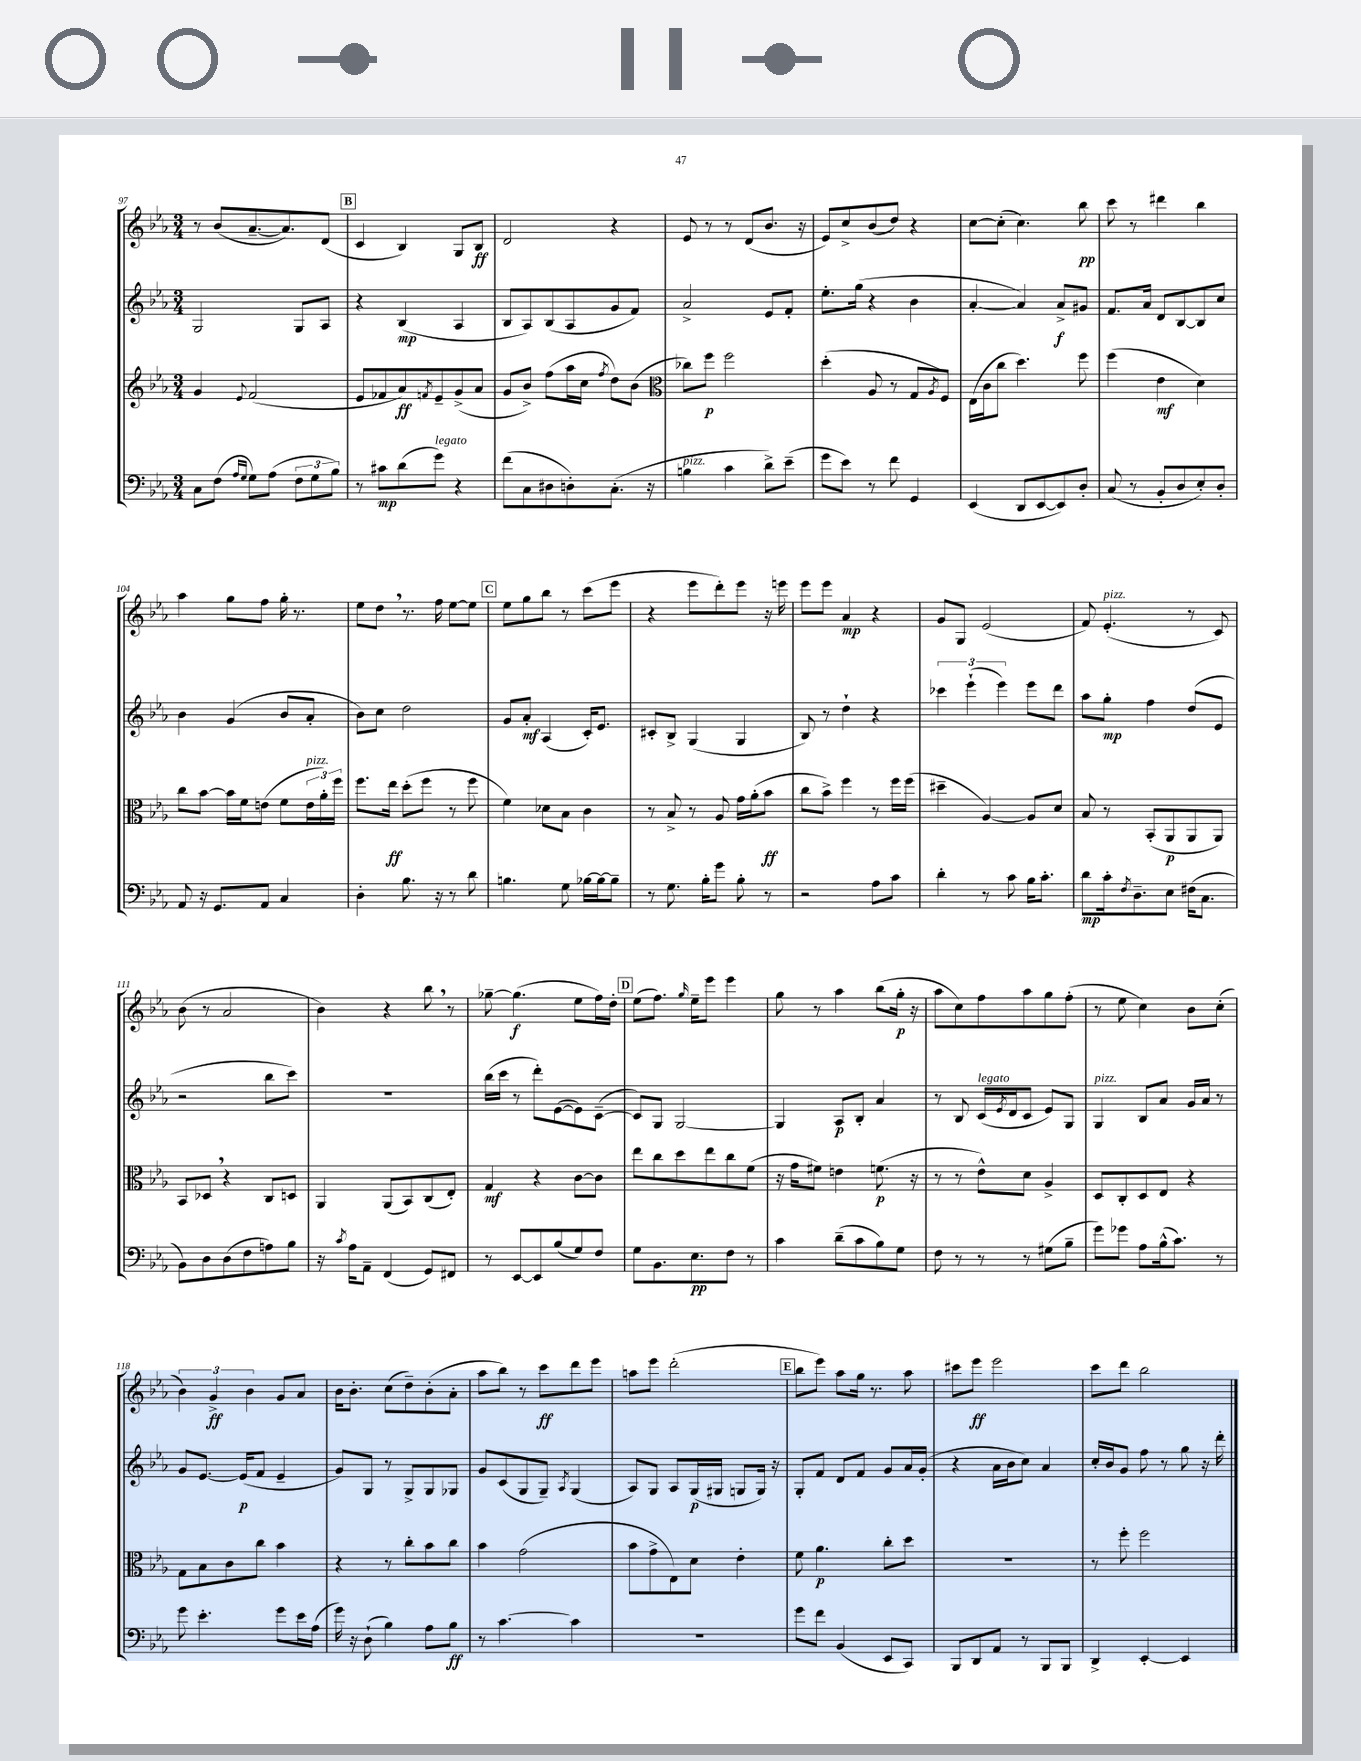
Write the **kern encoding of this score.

**kern	**kern	**kern	**kern
*staff4	*staff3	*staff2	*staff1
*clefF4	*clefG2	*clefG2	*clefG2
*k[b-e-a-]	*k[b-e-a-]	*k[b-e-a-]	*k[b-e-a-]
*M3/4	*M3/4	*M3/4	*M3/4
8C	4g	2G	8r
(8F	.	.	(8b-
16qqA-	.	.	.
16qqG	8qqe-	.	.
8G)	(2f	.	[8.a-~
(8A-	.	.	.
.	.	.	8.a-])
12F	.	8G	.
12G	.	.	.
.	.	8A-	(8d
12B-)	.	.	.
=	=	=	=
8r	8e-	4r	4c
8c#	8f-	.	.
(8d	8a-)	(4B-	4B-)
.	8qf	.	.
8g)	8e-~	.	.
4r	(8g^	4A-	8G
.	8a-	.	8B-
=	=	=	=
(8f	8g	8B-	2d
8C	8b-^)	8A-)	.
8D#	(8ff	(8B-	.
8D')	16aa-	8A-	.
.	16cc	.	.
.	8qff	.	.
(8.C'	8dd)	8g	4r
.	(8b-	8f)	.
16r	.	.	.
=	=	=	=
*	*clefC3	*	*
4B	8cc-)	2a-^	8e-
.	8ff	.	8r
4c	2ff	.	8r
.	.	.	(8d
8d^)	.	8e-	8.b-
(8e-~	.	8f'	.
.	.	.	16r
=	=	=	=
8g	(4dd'	8.ee-'	8e-)
8e-)	.	.	8cc^
.	.	(16gg	.
8r	8A-	4r	(8b-
8f	8r	.	8dd)
4GG	8G	4b-	4r
.	8qA-	.	.
.	8F)	.	.
=	=	=	=
(4EE-	(16E-	[4a-'	[8cc
.	16c	.	.
.	8cc	.	(8cc']
8DD	4.dd)	4a-])	4.cc)
[8EE-	.	.	.
8EE-])	.	8a-^	.
8D'	8ff	8g#	8bb-
=	=	=	=
(8C	(4ff	8.f	8ccc
8r	.	.	8r
.	.	16a-	.
8BB-'	4e-	8d	4ddd#
8D	.	[8B-	.
8E-')	4d)	8B-]	4bb-
8D'	.	8cc	.
=	=	=	=
8AA-	8cc	4b-	4aa-
16r	[8b-	.	.
8.GG	.	.	.
.	16b-]	(4g	8gg
.	16f	.	.
8AA-	(8e	.	8ff
4C	8f	8b-	16gg'
.	.	.	8.r
.	24e	8a-'	.
.	24a-')	.	.
.	24ff	.	.
=	=	=	=
4D'	8.ff	8b-)	8ee-
.	.	8cc	8dd
.	16ee-	.	.
8.B-	(8dd'	2dd	8.r
.	8ff	.	.
16r	.	.	16ff
8r	8r	.	[8ee-
8d	8ff	.	8ee-]
=	=	=	=
4.B	4f)	8g	8ee-
.	.	8a-'	8gg
.	8d-	(4A-	8bb-
8G	8B-	.	8r
[16B-	4c	16c')	(8ccc
16B-_	.	8.e-	.
8B-~]	.	.	8eee-
=	=	=	=
8r	8r	8c#'	4r
8.G	8B-^	8B-^	.
.	8r	(4G	8eee-
16B-'	.	.	.
8g	8A-	.	8ddd')
8B-'	16g	4G	8eee-
.	(16a-'	.	.
8r	8b-	.	16r
.	.	.	16eee
=	=	=	=
2r	8cc	8B-)	8eee-
.	8b-^)	8r	8eee-
.	4ff	4dd`	4a-
8A-	8r	4r	4r
8c	16ff	.	.
.	(16ff	.	.
=	=	=	=
4d'	4dd#~	6ccc-	8g
.	.	.	8G
.	.	(6eee-`	.
8r	[4A-)	.	(2e-
.	.	6eee-)	.
8c	.	.	.
16B-	8A-]	8eee-	.
8.c'	.	.	.
.	8d	8ddd	.
=	=	=	=
8d	8B-	8aa-	8f)
16c'	8r	8gg'	(4.e-'
8qF	.	.	.
8.D~	.	.	.
.	(8BB-'	4ff	.
8E-	8AA-	.	.
(16F#	8AA-	(8dd	8r
8.C	.	.	.
.	8AA-)	8e-	8c)
=	=	=	=
8BB-)	8BB-	2r	(8b-
8D	8D-	.	8r
(8D	4r	.	2a-
8F	.	.	.
8A)	8C	8bb-	.
8B-	8D	8ccc)	.
=	=	=	=
16r	4AA-	2.r	4b-)
8qc	.	.	.
16A-	.	.	.
8AA-~	.	.	.
(4FF	(8AA-	.	4r
.	8BB-)	.	.
8GG)	(8C	.	8bb-
8FF#	8E-')	.	8r
=	=	=	=
8r	4G	(16bb-	[8gg-~
.	.	16ccc	.
[8EE-	.	8r	(4.gg-]
8EE-]	4r	8ddd')	.
(8B-	.	([8e-	.
8G)	[8c	8e-])	8ee-
8F	8c]	([8c~	16ff)
.	.	.	16dd'
=	=	=	=
8G	8ee-	8c])	(8ee-
8.BB-	8cc	8G	8.ff)
.	8dd	[2G	.
.	.	.	16qqgg
8.E-	.	.	16ee-~
.	8ee-	.	8eee-
8F	8cc	.	4eee-
8r	(8f	.	.
=	=	=	=
4c	16r	4G]	8gg
.	16g	.	.
.	8f#)	.	8r
(8d~	4e	8A-	4aa-
8c	.	8B-'	.
8B-)	(8.f	4a-	(8bb-
8G	.	.	16gg'
.	16r	.	16r
=	=	=	=
8F	8r	8r	8aa-
8r	8r	8B-	8cc)
8r	8e-^^)	(16c	8ff
.	.	8qe-	.
.	.	16d	.
8r	8d	8c	8aa-
(8G#	4A-^	8e-)	8gg
8B-~	.	8G	(8ff'
=	=	=	=
8g)	8D	4G	8r
8g-	8C'	.	8ee-
8A-	8D	8B-	4cc)
(16B-^^	8E-	8a-	.
8.c)	.	.	.
.	4r	16g	8b-
.	.	16a-	.
8r	.	8r	(8cc'
=	=	=	=
8g	8G	8g	6b-)
4.e-'	8B-	[8.e-	.
.	.	.	6g^
.	8c	.	.
.	.	(16e-]	.
.	.	.	6b-
.	8cc	8f	.
8g	4b-	4e-~	8g
16e-	.	.	8a-
(16A-	.	.	.
=	=	=	=
16g)	4r	8g)	16b-
16r	.	.	8.b-'
(8D`	.	8G	.
4B-)	8r	8r	(8cc
.	8cc'	8G^	8dd~)
8A-	8b-	8G	(8b-'
8B-	8cc	8G-	8a-'
=	=	=	=
8r	4b-	8g	8aa-
[4.c	.	(8c	8bb-)
.	(2g	8G	8r
.	.	8G~)	8ccc
.	.	8qA-	.
4c]	.	(4G	8ddd
.	.	.	8eee-
=	=	=	=
2.r	8b-	8A-)	8aa
.	8g^	8G	8eee-
.	8E-)	8A-	(2ddd'
.	8d	(16G	.
.	.	16G#	.
.	4e-'	8G	.
.	.	16G)	.
.	.	16r	.
=	=	=	=
8g	8f	8G'	8bb-
8f	4.a-	8f	8eee-)
(4BB-	.	8d	8aa-
.	.	8f	16gg
.	.	.	8.r
8EE-	8cc'	8g	.
8CC)	8dd	16a-	8aa-
.	.	(16g'	.
=	=	=	=
8BBB-	2.r	4r	8ccc#
8DD	.	.	8eee-
8AA-	.	16a-	2eee-
.	.	16b-	.
8r	.	8cc)	.
8BBB-	.	4a-	.
8BBB-	.	.	.
=	=	=	=
4DD^	8r	16cc'	8ccc
.	.	16b-	.
.	8ff'	8g	8ddd
[4EE-'	2ff	8ff	2bb-
.	.	8r	.
4EE-]	.	8gg	.
.	.	16r	.
.	.	16ddd'	.
==	==	==	==
*-	*-	*-	*-
